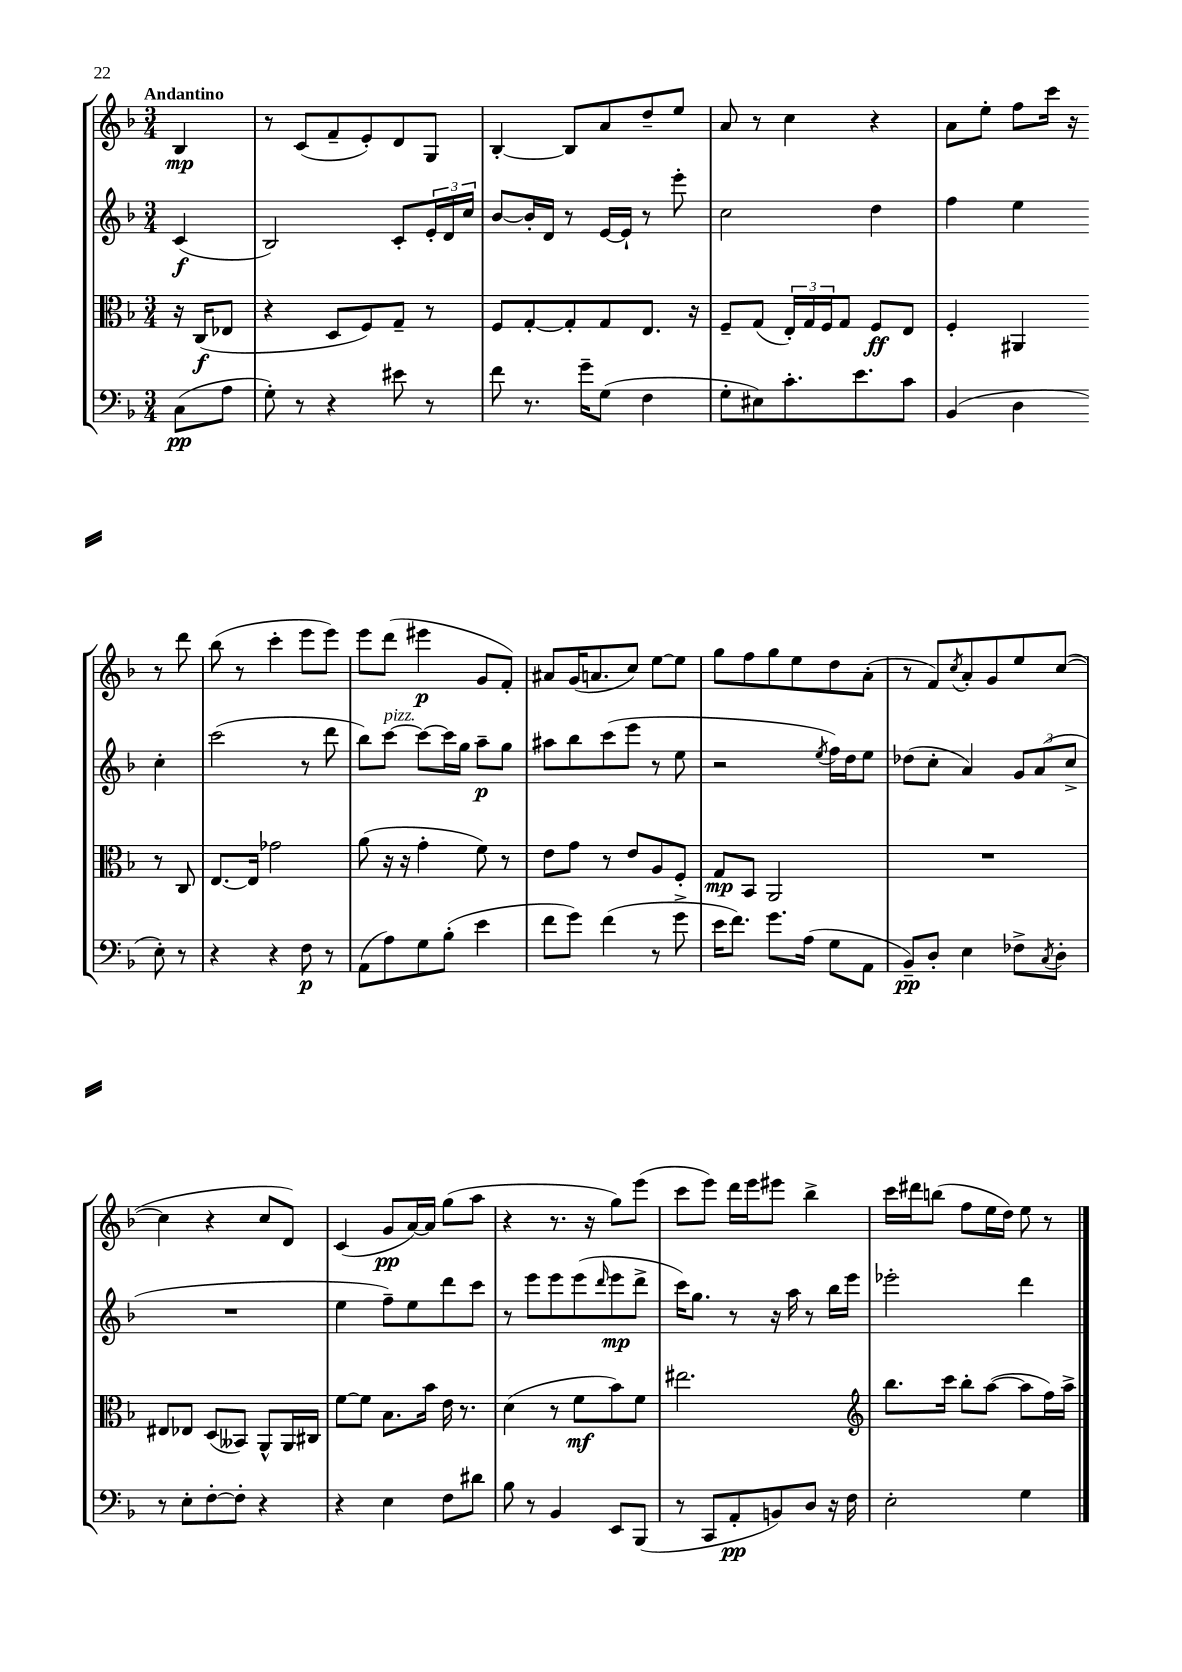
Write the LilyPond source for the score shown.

<<
\new StaffGroup <<
\new Staff = "s0" {
    \clef treble \key f \major \numericTimeSignature \time 3/4 \partial 4 \tempo "Andantino"
    bes4\mp |
    r8 c'8( f'8-- e'8-.) d'8 g8 |
    bes4~-. bes8 a'8 d''8-- e''8 |
    a'8 r8 c''4 r4 |
    a'8 e''8-. f''8 c'''16 r16 r8 d'''8 |
    bes''8( r8 c'''4-. e'''8 e'''8) |
    e'''8 d'''8( eis'''4\p g'8 f'8-.) |
    ais'8 g'16( a'8. c''8) e''8~ e''8 |
    g''8 f''8 g''8 e''8 d''8 a'8-.( |
    r8 f'8) \acciaccatura { c''8 } a'8-. g'8 e''8 c''8~( |
    c''4 r4 c''8 d'8) |
    c'4( g'8\pp a'16~) a'16 g''8( a''8 |
    r4 r8. r16 g''8) e'''8( |
    c'''8 e'''8) d'''16 e'''16 eis'''8 bes''4-> |
    c'''16 dis'''16 b''8( f''8 e''16 d''16) e''8 r8 \bar "|." |
}
\new Staff = "s1" {
    \clef treble \key f \major \numericTimeSignature \time 3/4 \partial 4
    c'4\f( |
    bes2) c'8-. \tuplet 3/2 { e'16-. d'16 c''16 } |
    bes'8~ bes'16-. d'16 r8 e'16~ e'16-! r8 e'''8-. |
    c''2 d''4 |
    f''4 e''4 c''4-. |
    c'''2( r8 d'''8 |
    bes''8) c'''8~^\markup { \italic "pizz." } c'''8~ c'''16 g''16 a''8--\p g''8 |
    ais''8 bes''8 c'''8( e'''8 r8 e''8 |
    r2 \acciaccatura { e''8 } f''16) d''16 e''8 |
    des''8( c''8-. a'4) \tuplet 3/2 { g'8 a'8( c''8-> } |
    R2. |
    e''4 f''8--) e''8 d'''8 c'''8 |
    r8 e'''8 e'''8 e'''8( \grace { d'''16 } e'''8\mp d'''8-> |
    c'''16) g''8. r8 r16 a''16 r8 bes''16 e'''16 |
    ees'''2-. d'''4 \bar "|." |
}
\new Staff = "s2" {
    \clef alto \key f \major \numericTimeSignature \time 3/4 \partial 4
    r16 c16\f( ees8 |
    r4 d8 f8) g8-- r8 |
    f8 g8~-. g8-. g8 e8. r16 |
    f8-- g8( \tuplet 3/2 { e16-.) g16 f16 } g8 f8\ff e8 |
    f4-. ais,4 r8 c8 |
    e8.~ e16 ges'2 |
    a'8( r16 r16 g'4-. f'8) r8 |
    e'8 g'8 r8 e'8 a8 f8-. |
    g8\mp bes,8 a,2 |
    R2. |
    eis8 ees8 d8( beses,8) a,8-^ a,16 cis16 |
    f'8~ f'8 bes8. bes'16 e'16 r8. |
    d'4( r8 f'8\mf bes'8) f'8 |
    eis''2. |
    \clef treble bes''8. c'''16 bes''8-. a''8~( a''8 f''16) a''16-> \bar "|." |
}
\new Staff = "s3" {
    \clef bass \key f \major \numericTimeSignature \time 3/4 \partial 4
    c8\pp( a8 |
    g8-.) r8 r4 eis'8 r8 |
    f'8 r8. g'16-- g8( f4 |
    g8-. eis8) c'8.-. e'8. c'8 |
    bes,4( d4 e8-.) r8 |
    r4 r4 f8\p r8 |
    a,8( a8) g8 bes8-.( e'4 |
    f'8 g'8) f'4( r8 g'8-> |
    e'16 f'8.) g'8. a16( g8 a,8 |
    bes,8--\pp) d8-. e4 fes8-> \acciaccatura { c8 } d8-. |
    r8 e8-. f8~-. f8-. r4 |
    r4 e4 f8 dis'8 |
    bes8 r8 bes,4 e,8 bes,,8( |
    r8 c,8 a,8-.\pp b,8) d8 r16 f16 |
    e2-. g4 \bar "|." |
}
>>
>>
\layout { \context { \Score \remove "Bar_number_engraver" } }
